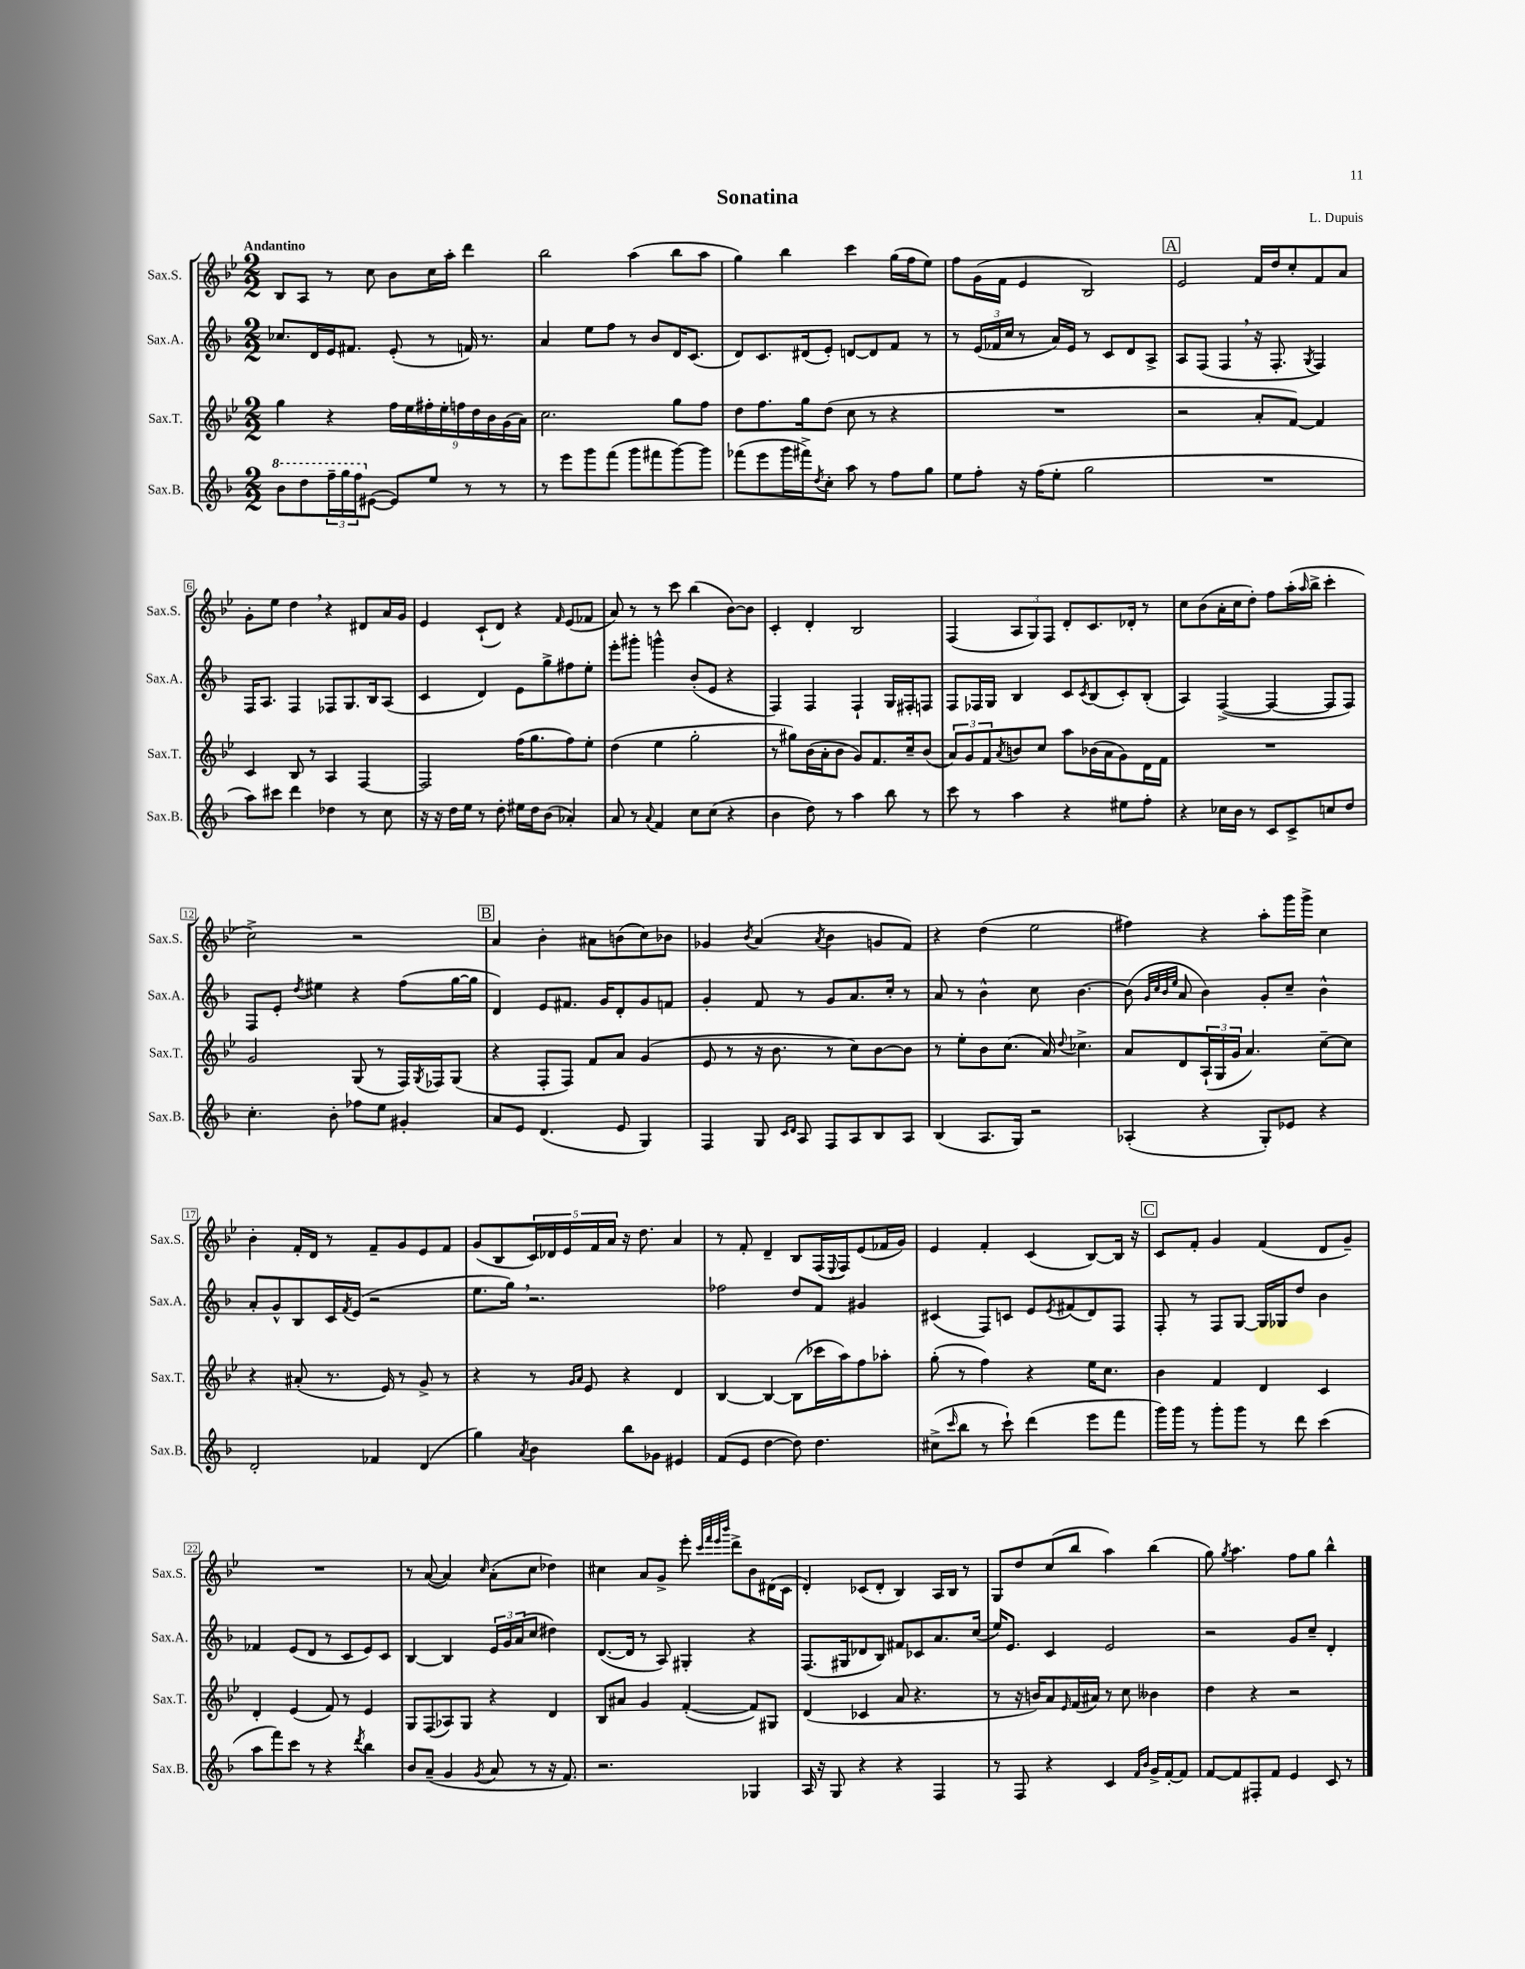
\header { title = "Sonatina" composer = "L. Dupuis" }
<<
\new StaffGroup <<
\new Staff = "s0" \with { instrumentName = "Sax.S." shortInstrumentName = "Sax.S." } {
    \clef treble \key bes \major \numericTimeSignature \time 2/2 \tempo "Andantino"
    bes8 a8 r8 c''8 bes'8 c''16 a''16-. d'''4 |
    bes''2 a''4( bes''8 a''8 |
    g''4) bes''4 c'''4 g''16( f''16 ees''8) |
    f''8 g'16( f'16 ees'4 bes2) |
    \mark \markup { \box "A" } ees'2 f'16 d''16 c''8-. f'8 a'8 |
    g'8-. ees''8 d''4 \breathe r4 dis'8 a'16 g'16 |
    ees'4 c'8-!( d'8) r4 \grace { f'16 } ees'8( fes'8 |
    a'8) r8 r8 c'''8 bes''4( bes'8~) bes'8 |
    c'4-. d'4-. bes2 |
    f4( \tuplet 3/2 { a8 g8) f8 } d'8-. c'8. des'16-. r8 |
    c''8 bes'8( a'16-. c''16 d''8-.) f''8 a''16-.( \grace { a''16 } bes''16-> c'''4-. |
    c''2->) r2 |
    \mark \markup { \box "B" } a'4 bes'4-. ais'8 b'8( c''8) bes'8 |
    ges'4 \acciaccatura { bes'8 } a'4( \acciaccatura { a'8 } bes'4 g'8 f'8) |
    r4 d''4( ees''2 |
    fis''4) r4 a''8-. g'''16 g'''16-> c''4 |
    bes'4-. f'16-. d'16 r8 f'8-- g'8 ees'8 f'8 |
    g'8( bes8 \tuplet 5/4 { c'16) des'16 ees'16 f'16 a'16 } r16 d''8. a'4 |
    r8 f'8-. d'4-- bes8 f16( \appoggiatura { ees8 } f16) ees'8( fes'16 g'16) |
    ees'4 f'4-. c'4( bes8~) bes16 r16 |
    \mark \markup { \box "C" } c'8 f'8-. g'4 f'4( d'8 g'8--) |
    R1 |
    r8 a'8~( a'4) \grace { c''16 } a'8-.( c''8 des''4) |
    cis''4 a'8 g'8-> ees'''8-. \grace { c'''32 f'''32 ees'''32 bes'''32 } d'''8-> bes'8 dis'16( c'16 |
    d'4-.) ces'8( d'8-. bes4) a16 bes16 r8 |
    g8 d''8 c''8( bes''8 a''4) bes''4( |
    g''8) \acciaccatura { g''8 } a''4. f''8 g''8 bes''4-^ \bar "|." |
}
\new Staff = "s1" \with { instrumentName = "Sax.A." shortInstrumentName = "Sax.A." } {
    \clef treble \key f \major \numericTimeSignature \time 2/2
    ces''8. d'16 e'16 fis'8. e'8-.( r8 f'16) r8. |
    a'4 e''8 f''8 r8 bes'8 d'16 c'8.( |
    d'8) c'8. dis'16( e'8-.) d'8~ d'8 f'8 r8 |
    r8 \tuplet 3/2 { e'16( fes'16 c''16 } r8 a'16) e'16 r8 c'8 d'8 a8-> |
    \mark \markup { \box "A" } a8 f8( f4 \breathe r16 f8.-. \acciaccatura { g8 } f4) |
    f16 a8. f4 fes8 g8. bes16 a8( |
    c'4 d'4) e'8 g''8-> fis''8 e''8-. |
    e'''8-. gis'''8-. g'''4-^ bes'8-.( e'8 r4 |
    f4) f4 f4-! g16 fis16-. f8 |
    f8 fes16 g16 bes4 c'8 \acciaccatura { c'8 } bes8( c'8-.) bes8-.( |
    a4) f4~->( f4~ f8 f8) |
    f8 e'8-. \acciaccatura { d''8 } eis''4 r4 f''8( g''16~ g''16 |
    \mark \markup { \box "B" } d'4) e'8 fis'8. g'16 d'8-. g'8 f'8 |
    g'4-. f'8 r8 g'8 a'8. c''16-. r8 |
    a'8 r8 bes'4-^ c''8 bes'4.~ |
    bes'8( \grace { g'32 c''32 bes'32 e''32 } a'8 bes'4) g'8-. c''8-- bes'4-^ |
    a'8-. g'8-^ bes8 c'16 \acciaccatura { f'8 } e'16( r2 |
    e''8. g''16) \breathe r2. |
    fes''2 d''8 f'8 gis'4 |
    cis'4( f8) c'8 e'8 \acciaccatura { e'8 } fis'8( d'8) f8 |
    \mark \markup { \box "C" } f8-. r8 f8 g8~ g16 ges16 d''8 bes'4 |
    fes'4 e'8( d'8 r8 c'8 e'8) c'8 |
    bes4~ bes4 \tuplet 3/2 { e'16 g'16 a'16( } c''8 dis''4) |
    d'8.~( d'16 r8 a8) gis4-. r4 |
    f8.( gis16 des'8 bes8) fis'8 ces'8 a'8. c''16( |
    e''16) e'8. c'4 e'2 |
    r2 g'8 c''8-- d'4-. \bar "|." |
}
\new Staff = "s2" \with { instrumentName = "Sax.T." shortInstrumentName = "Sax.T." } {
    \clef treble \key bes \major \numericTimeSignature \time 2/2
    g''4 r4 \tuplet 9/8 { f''16 ees''16 fis''16-. ees''16-. f''16 d''16 bes'16 g'16( a'16) } |
    c''2. g''8 f''8 |
    d''8 f''8. g''16 d''8( c''8 r8 r4 |
    R1 |
    \mark \markup { \box "A" } r2 a'8-. f'8~) f'4 |
    c'4 bes8 r8 a4 f4~ |
    f2 f''16( g''8. f''8) ees''8-. |
    d''4( ees''4 g''2-. |
    r8 gis''8) bes'16( a'16-. bes'8 g'8) f'8. c''16-- bes'8( |
    \tuplet 3/2 { a'8) g'8 f'8 } \acciaccatura { a'8 } b'8 c''8 a''8 bes'16( a'16 g'8) d'16 f'16 |
    R1 |
    g'2 g8( r8 f16) \acciaccatura { g8 } fes16 g8( |
    \mark \markup { \box "B" } r4 f8-. f8) f'8 a'8 g'4( |
    ees'8 r8 r16 bes'8. r8 c''8) bes'8~ bes'8 |
    r8 ees''8-. bes'8 c''8.( a'16) \appoggiatura { d''8 } ces''4.-> |
    a'8 d'8 \tuplet 3/2 { a16-!( g16 g'16 } a'4.) c''8~-- c''8 |
    r4 ais'8-.( r8. ees'16) r8 g'8-> r8 |
    r4 r8 \grace { g'16 a'16 } ees'8 r4 d'4 |
    bes4~ bes4~ bes8( ces'''16 a''16) f''8 aes''8-. |
    g''8-.( r8 f''4) r4 ees''16 c''8. |
    \mark \markup { \box "C" } bes'4 f'4 d'4 c'4 |
    d'4-. ees'4( f'8) r8 ees'4 |
    g8 f8( aes8) g8 r4 d'4 |
    bes8 ais'8 g'4 f'4~-.( f'8) gis8 |
    d'4( ces'4 a'8 r4. |
    r8 r16 b'16) a'8 \grace { ees'16 } f'16( ais'16) r8 c''8 beses'4 |
    d''4 r4 r2 \bar "|." |
}
\new Staff = "s3" \with { instrumentName = "Sax.B." shortInstrumentName = "Sax.B." } {
    \clef treble \key f \major \numericTimeSignature \time 2/2
    \ottava #1 bes''8 d'''8 \tuplet 3/2 { f'''16-- g'''16 f'''16 \ottava #0 } eis'8~( eis'8) e''8 r8 r8 |
    r8 e'''8 g'''8 f'''8( g'''8 fis'''8 g'''8~) g'''8 |
    fes'''8( e'''8 g'''16 fis'''16->) \acciaccatura { d''8 } c''8-. a''8 r8 f''8 g''8 |
    e''8 f''8-. r16 f''16( e''8-. g''2 |
    \mark \markup { \box "A" } R1 |
    a''8) cis'''8 d'''4 des''4 r8 c''8 |
    r16 r16 d''16 e''16 r8 d''8-. eis''16 d''16 bes'8( aes'4-.) |
    a'8 r8 \appoggiatura { a'8 } f'4 c''8 c''8( r4 |
    bes'4 d''8) r8 a''4 bes''8 r8 |
    c'''8 r8 a''4 r4 eis''8 f''8-. |
    r4 ces''16 bes'16 r8 c'8 c'8-> c''8 d''8 |
    c''4.-. bes'8-. fes''8 e''8 gis'4-. |
    \mark \markup { \box "B" } a'8 e'8 d'4.( e'8 g4) |
    f4 g8 \grace { c'16 d'16 } a8 f8 a8 bes8 a8 |
    bes4( a8. g16) r2 |
    aes4-.( r4 g8-.) ees'8 r4 |
    d'2-. fes'4 d'4( |
    g''4) \acciaccatura { a'8 } bes'4 bes''8 ges'8 eis'4 |
    f'8( e'8 d''4~ d''8) d''4. |
    cis''8->( \grace { c'''16 } bes''8 r8 c'''8-!) d'''4( e'''8 f'''8 |
    \mark \markup { \box "C" } g'''16) g'''16 r8 g'''8-. g'''8 r8 d'''8 c'''4( |
    a''8 f'''8) c'''8 r8 r4 \acciaccatura { d'''8 } bes''4 |
    bes'8 a'8--( g'4 \acciaccatura { g'8 } a'8 r8 r16 f'8.) |
    r2. ges4 |
    a16 r16 g8 r4 r4 f4 |
    r8 f8 r4 c'4 \grace { f'16 bes'16 } g'16-> f'16~-. f'8 |
    f'8~ f'8 fis8-. f'8 e'4 c'8 r8 \bar "|." |
}
>>
>>
\layout { \context { \Score \override BarNumber.stencil = #(make-stencil-boxer 0.1 0.3 ly:text-interface::print) } }
